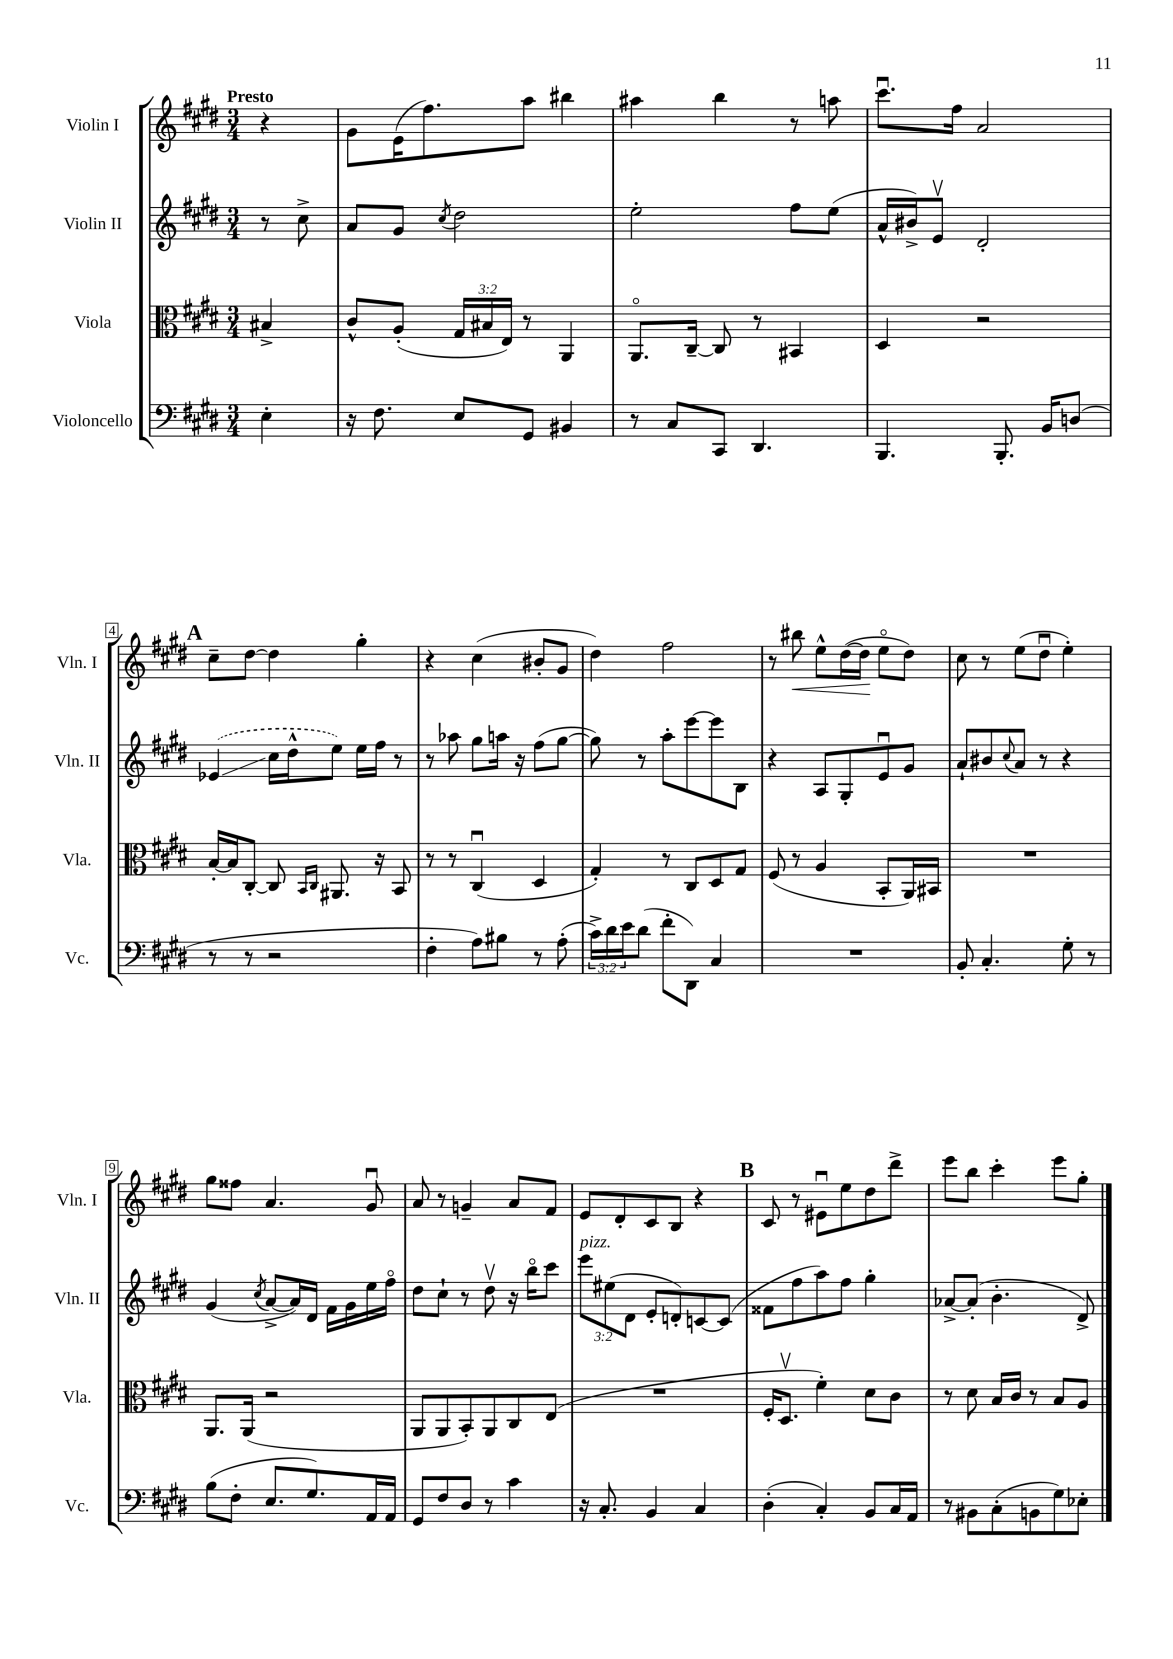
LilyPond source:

<<
\new StaffGroup <<
\new Staff = "s0" \with { instrumentName = "Violin I" shortInstrumentName = "Vln. I" } {
    \clef treble \key e \major \numericTimeSignature \time 3/4 \partial 4 \tempo "Presto"
    r4 |
    gis'8 e'16( fis''8.) a''8 bis''4 |
    ais''4 b''4 r8 a''8 |
    cis'''8.\downbow fis''16 a'2 |
    \mark \markup { \bold "A" } cis''8-- dis''8~ dis''4 gis''4-. |
    r4 cis''4( bis'8-. gis'8 |
    dis''4) fis''2 |
    r8 bis''8\< e''8-^ dis''16~( dis''16\! e''8\flageolet dis''8) |
    cis''8 r8 e''8( dis''8\downbow e''4-.) |
    gis''8 fisis''8 a'4. gis'8\downbow |
    a'8 r8 g'4-- a'8 fis'8 |
    e'8 dis'8-. cis'8 b8 r4 |
    \mark \markup { \bold "B" } cis'8 r8 eis'8\downbow e''8 dis''8 dis'''8-> |
    e'''8 b''8 cis'''4-. e'''8 gis''8-. \bar "|." |
}
\new Staff = "s1" \with { instrumentName = "Violin II" shortInstrumentName = "Vln. II" } {
    \clef treble \key e \major \numericTimeSignature \time 3/4 \override Staff.TupletNumber.text = #tuplet-number::calc-fraction-text \partial 4
    r8 cis''8-> |
    a'8 gis'8 \acciaccatura { cis''8 } dis''2 |
    e''2-. fis''8 e''8( |
    a'16-^ bis'16->) e'8\upbow dis'2-. |
    \mark \markup { \bold "A" } \once \slurDashed ees'4\glissando( cis''16 dis''16-^ e''8) e''16 fis''16 r8 |
    r8 aes''8 gis''8 a''16 r16 fis''8( gis''8~ |
    gis''8) r8 a''8-. e'''8~ e'''8 b8 |
    r4 a8 gis8-. e'8\downbow gis'8 |
    a'8-! bis'8 \appoggiatura { cis''8 } a'8 r8 r4 |
    gis'4( \acciaccatura { cis''8 } a'8~-> a'16) dis'16 fis'16 gis'16 e''16 fis''16\flageolet |
    dis''8 cis''8-! r8 dis''8\upbow r16 b''16\flageolet cis'''8 |
    \tuplet 3/2 { e'''8^\markup { \italic "pizz." } eis''8( dis'8 } e'8-. d'8-.) c'8~ c'8( |
    \mark \markup { \bold "B" } fisis'8 fis''8 a''8) fis''8 gis''4-. |
    aes'8~-> aes'8-.( b'4.-. dis'8->) \bar "|." |
}
\new Staff = "s2" \with { instrumentName = "Viola" shortInstrumentName = "Vla." } {
    \clef alto \key e \major \numericTimeSignature \time 3/4 \override Staff.TupletNumber.text = #tuplet-number::calc-fraction-text \partial 4
    bis4-> |
    cis'8-^ a8-.( \tuplet 3/2 { gis16 bis16 e16) } r8 a,4 |
    a,8.\flageolet cis16~-- cis8 r8 bis,4 |
    dis4 r2 |
    \mark \markup { \bold "A" } b16~-. b16 cis8~-. cis8 \grace { b,16 cis16 } ais,8. r16 b,8 |
    r8 r8 cis4\downbow( dis4 |
    gis4-.) r8 cis8 dis8 gis8 |
    fis8( r8 a4 b,8-. a,16) bis,16 |
    R2. |
    a,8. a,16( r2 |
    a,8 a,8 b,8-.) a,8 cis8 e8( |
    R2. |
    \mark \markup { \bold "B" } fis16-. dis8.\upbow fis'4-.) dis'8 cis'8 |
    r8 dis'8 b16 cis'16 r8 b8 a8 \bar "|." |
}
\new Staff = "s3" \with { instrumentName = "Violoncello" shortInstrumentName = "Vc." } {
    \clef bass \key e \major \numericTimeSignature \time 3/4 \override Staff.TupletNumber.text = #tuplet-number::calc-fraction-text \partial 4
    e4-. |
    r16 fis8. e8 gis,8 bis,4 |
    r8 cis8 cis,8 dis,4. |
    b,,4. b,,8.-. b,16 d8( |
    \mark \markup { \bold "A" } r8 r8 r2 |
    fis4-. a8) bis8 r8 a8-.( |
    \tuplet 3/2 { cis'16->) dis'16 e'16 } dis'8( fis'8-. dis,8) cis4 |
    R2. |
    b,8-. cis4.-. gis8-. r8 |
    b8( fis8-. e8. gis8.) a,16 a,16 |
    gis,8 fis8 dis8 r8 cis'4 |
    r16 cis8.-. b,4 cis4 |
    \mark \markup { \bold "B" } dis4-.( cis4-.) b,8 cis16 a,16 |
    r8 bis,8 cis8-.( b,8 gis8) ees8-. \bar "|." |
}
>>
>>
\layout { \context { \Score \override BarNumber.stencil = #(make-stencil-boxer 0.1 0.3 ly:text-interface::print) } }
